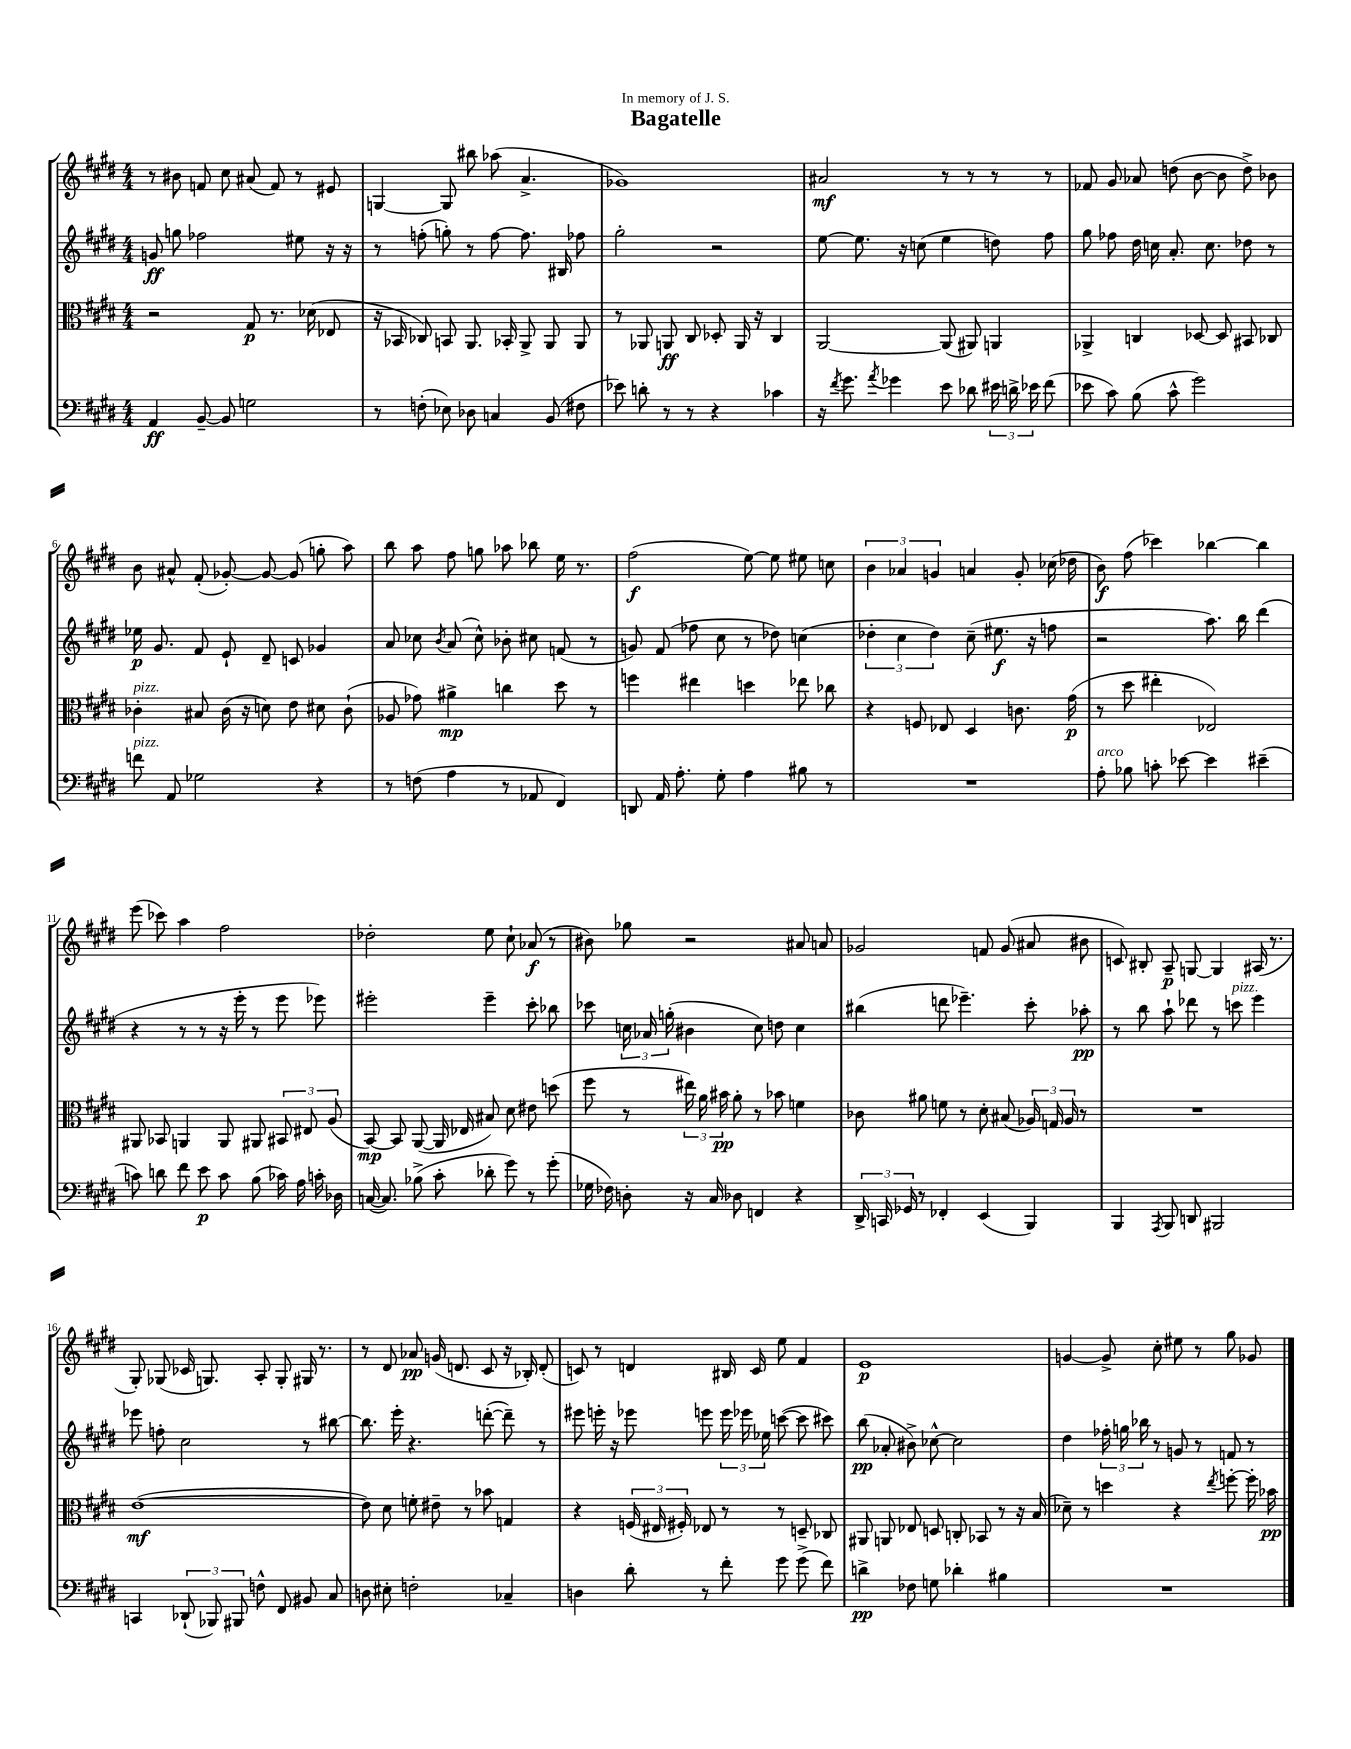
\header { title = "Bagatelle" dedication = "In memory of J. S." }
<<
\new StaffGroup <<
\new Staff = "s0" {
    \clef treble \key e \major \numericTimeSignature \time 4/4
    \autoBeamOff r8 bis'8 f'8 cis''8 ais'8( f'8) r8 eis'8 |
    g4~ g8 bis''8 aes''8( a'4.-> |
    ges'1) |
    ais'2\mf r8 r8 r8 r8 |
    fes'8 gis'8 aes'8 d''8( b'8~ b'8 d''8->) bes'8 |
    b'8 ais'8-^ fis'8-.( ges'8~-.) ges'8~ ges'8( g''8-. a''8) |
    b''8 a''8 fis''8 g''8 aes''8 bes''8 e''16 r8. |
    fis''2\f( e''8~) e''8 eis''8 c''8 |
    \tuplet 3/2 { b'4 aes'4 g'4 } a'4 g'8-. ces''16( des''16 |
    b'8\f) fis''8( ces'''4) bes''4~ bes''4 |
    e'''8( ces'''8) a''4 fis''2 |
    des''2-. e''8 cis''8-! aes'8\f( r8 |
    bis'8) ges''8 r2 ais'8 a'8 |
    ges'2 f'8 ges'8( ais'8 bis'8 |
    c'8) bis8-. a8--\p g8~ g4 ais16( r8. |
    gis8-.) ges8( ces'16 g8.) a8-. g8-. gis16 r8. |
    r8 dis'8 aes'8\pp g'16( d'8. cis'8 r16 bes16-.) d'8-.( |
    c'8) r8 d'4 bis16 c'16 e''8 fis'4 |
    e'1\p |
    g'4~ g'8-> cis''8-. eis''8 r8 gis''8 ges'8 \bar "|." |
}
\new Staff = "s1" {
    \clef treble \key e \major \numericTimeSignature \time 4/4
    \autoBeamOff g'8\ff g''8 fes''2 eis''8 r16 r16 |
    r8 f''8-.( g''8-.) r8 f''8~ f''8. bis16 fes''8 |
    gis''2-. r2 |
    e''8~ e''8. r16 c''8( e''4 d''8) fis''8 |
    gis''8 fes''8 dis''16 c''16 a'8.-. c''8. des''8 r8 |
    ees''16\p gis'8. fis'8 e'8-! dis'8-- c'8 ges'4 |
    a'8 ces''8 \acciaccatura { b'8 } a'8( ces''8-^) bes'8-. cis''8 f'8( r8 |
    g'8) fis'8( fes''8 cis''8 r8 des''8) c''4( |
    \tuplet 3/2 { des''4-. cis''4 des''4) } cis''8--( eis''8.\f r16 f''8 |
    r2 a''8.) b''16 dis'''4( |
    r4 r8 r8 r16 e'''16-. r8 e'''8 ees'''8) |
    eis'''2-. eis'''4-- cis'''8-. bes''8 |
    ces'''8 \tuplet 3/2 { c''16 aes'16 g''16-.( } bis'4 c''8) d''8 c''4 |
    bis''4( d'''8 ees'''4.--) cis'''8-. aes''8-.\pp |
    r8 b''8 a''8-! des'''8 r8 c'''8^\markup { \italic "pizz." } e'''4 |
    ees'''8 f''8-. cis''2 r8 bis''8~ |
    bis''8. e'''16-. r4. d'''8~-.( d'''8--) r8 |
    eis'''8 e'''16-. r16 ees'''8 e'''8 \tuplet 3/2 { e'''16 ees'''16 ees''16 } c'''8~( c'''8 cis'''8) |
    b''8\pp( aes'8-. bis'8->) ces''8~-^ ces''2 |
    dis''4 \tuplet 3/2 { fes''16-. g''16 bes''16 } r8 g'8 r8 f'8 r8 \bar "|." |
}
\new Staff = "s2" {
    \clef alto \key e \major \numericTimeSignature \time 4/4
    \autoBeamOff r2 gis8\p r8. des'16( ees8 |
    r16 bes,16 ces8) b,8 a,8. bes,16-. a,8-> a,8 a,8 |
    r8 aes,8 a,8\ff cis8 des8-. a,16 r16 cis4 |
    a,2~ a,8( ais,8) a,4 |
    aes,4-> c4 des8~ des8 bis,8 ces8 |
    ces'4-.^\markup { \italic "pizz." } bis8 ces'16( r16 d'8) e'8 dis'8 ces'8-!( |
    aes8 ges'8) ais'4->\mp c''4 dis''8 r8 |
    f''4 eis''4 d''4 ees''8 ces''8 |
    r4 f8 ees8 dis4 c'8. gis'16\p( |
    r8 dis''8 eis''4-. ees2) |
    ais,8 bes,8 a,4 a,8 ais,8 \tuplet 3/2 { bis,8 eis8 a8( } |
    b,8~\mp) b,8 a,8~( a,16 ees16 bis8) dis'8 eis'8 d''8( |
    fis''8 r8 \tuplet 3/2 { eis''16) a'16 bis'16\pp } a'8-. r8 bes'8 f'4 |
    ces'8 ais'8 f'8 r8 dis'8-. bis8( \tuplet 3/2 { aes16) g16 aes16 } r8 |
    R1 |
    e'1~\mf( |
    e'8) dis'8 f'8-. eis'8-- r8 bes'8 g4 |
    r4 \tuplet 3/2 { f16( eis16 fis16-.) } ees8 r8 r8 d8-- ces8 |
    ais,8 a,8 ees8 d8 c8-. bes,8 r8 r16 b16( |
    des'8--) r8 d''4 r4 \acciaccatura { e''8 } f''8~-. f''16-. bes'16\pp \bar "|." |
}
\new Staff = "s3" {
    \clef bass \key e \major \numericTimeSignature \time 4/4
    \autoBeamOff a,4\ff b,8~-- b,8 g2 |
    r8 f8-.( ees8) des8 c4 b,8( fis8 |
    ees'8) d'8-. r8 r8 r4 ces'4 |
    r16 \acciaccatura { fis'8 } gis'8. \acciaccatura { a'8 } ges'4 e'8 des'8 \tuplet 3/2 { eis'16 d'16-> ees'16 } fis'8( |
    ees'8 cis'8) b8( cis'8-^ gis'2) |
    f'8^\markup { \italic "pizz." } a,8 ges2 r4 |
    r8 f8( a4 r8 aes,8 fis,4) |
    d,8 a,16 a8.-. gis8-. a4 bis8 r8 |
    R1 |
    a8-.^\markup { \italic "arco" } bes8 c'8-. ees'8~ ees'4 eis'4--( |
    c'8) d'8 fis'8 e'8\p c'8 b8( ces'16) a16 c'16-. des16 |
    c16~( c8.) bes8->( cis'8-. des'8-. gis'8) r8 gis'8-.( |
    ges16 fes16) d8-. r16 cis16 des8 f,4 r4 |
    \tuplet 3/2 { dis,16-> c,16 ges,16 } r8 fes,4-. e,4( b,,4) |
    b,,4 \acciaccatura { a,,8 } b,,8 d,8 bis,,2 |
    c,4 \tuplet 3/2 { des,8-!( bes,,8) bis,,8 } f8-^ fis,8 bis,8 cis8 |
    d8 eis8-. f2-. ces4-- |
    d4 dis'8-. r8 fis'8-. gis'8 gis'8->( fis'8) |
    d'4->\pp fes8 g8 des'4-. bis4 |
    R1 \bar "|." |
}
>>
>>
